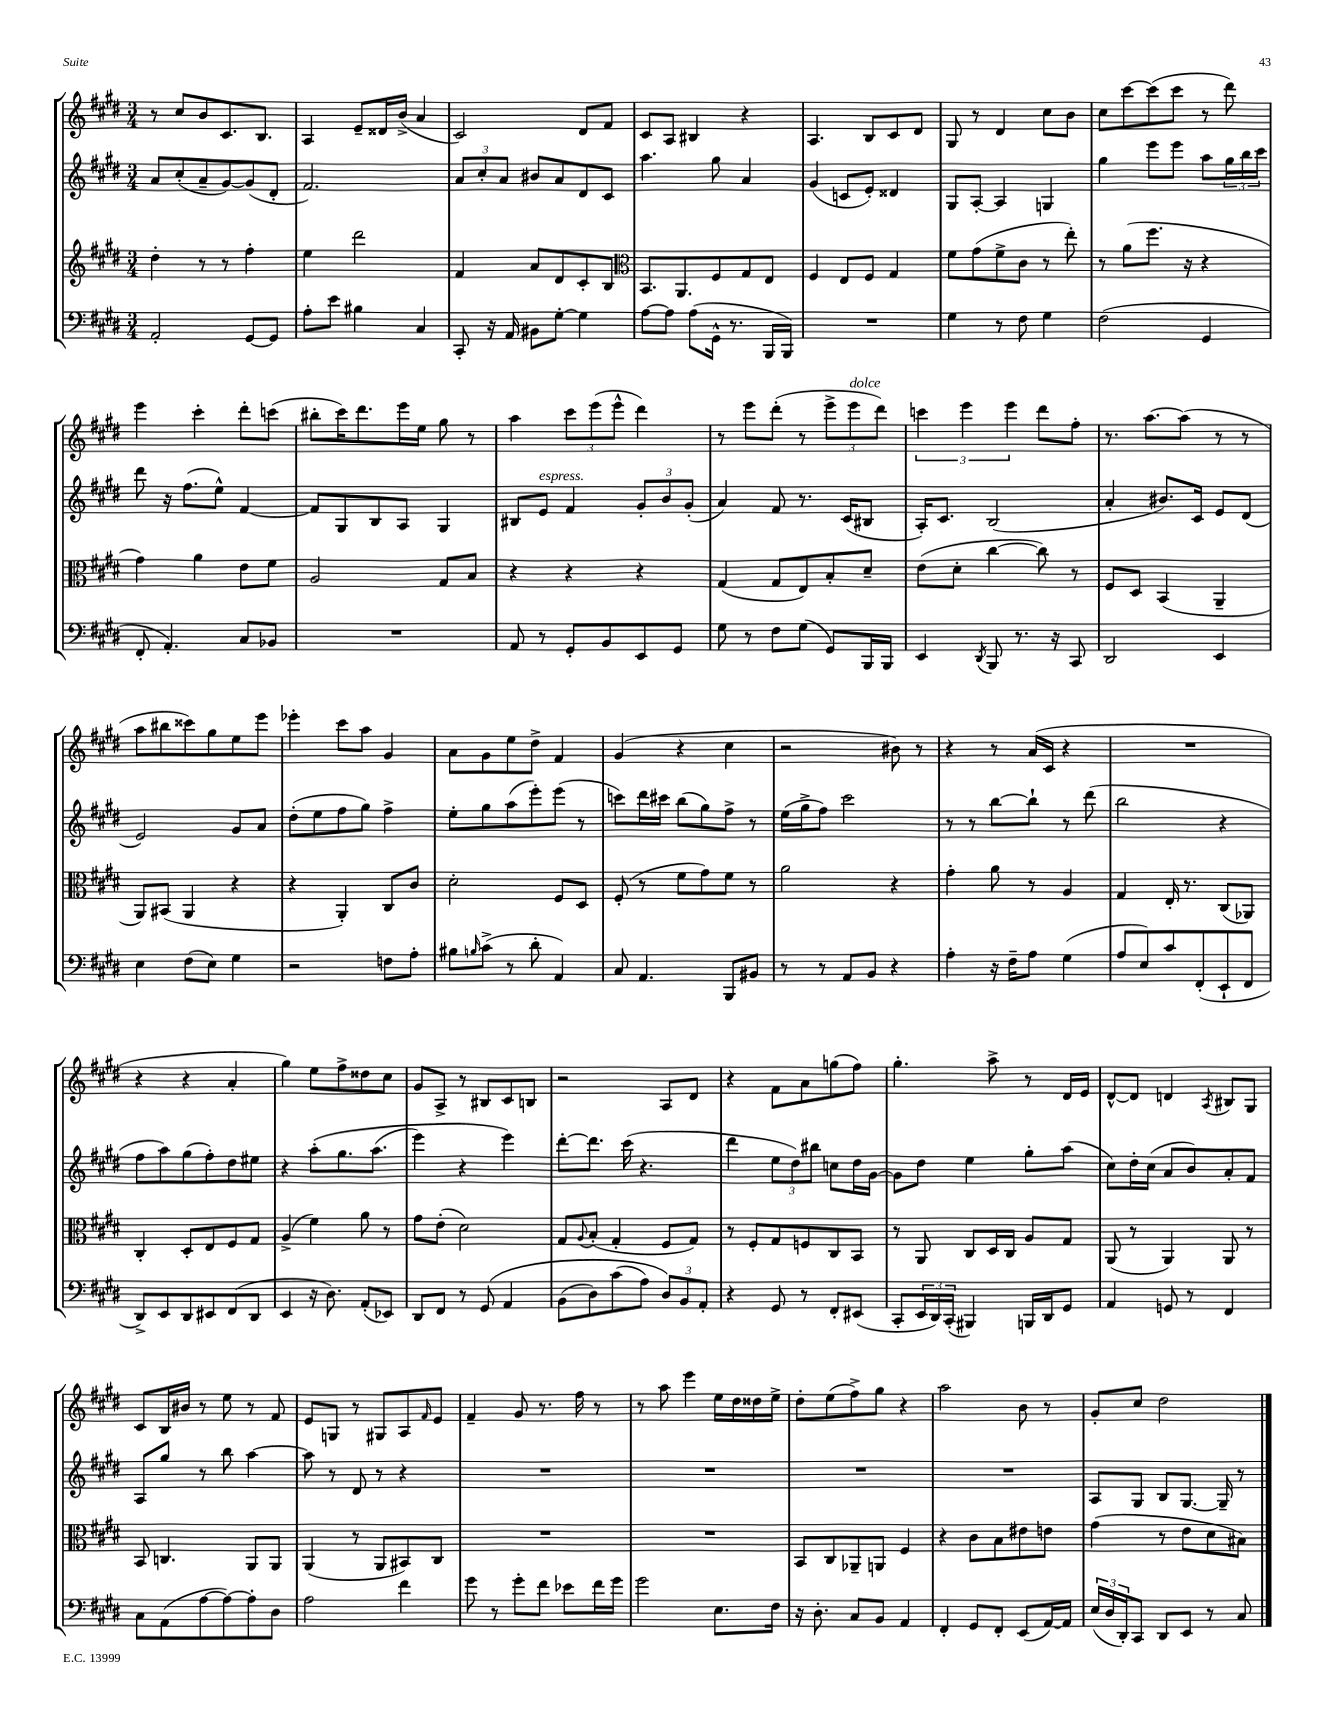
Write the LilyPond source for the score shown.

<<
\new StaffGroup <<
\new Staff = "s0" {
    \clef treble \key e \major \numericTimeSignature \time 3/4
    r8 cis''8 b'8 cis'8. b8. |
    a4 e'8-- disis'16 b'16->( a'4 |
    cis'2) dis'8 fis'8 |
    cis'8 a8 bis4 r4 |
    a4. b8 cis'8 dis'8 |
    gis8 r8 dis'4 cis''8 b'8 |
    cis''8 cis'''8~ cis'''8( cis'''8 r8 dis'''8) |
    e'''4 cis'''4-. dis'''8-. c'''8( |
    bis''8-. cis'''16) dis'''8. e'''16 e''16 gis''8 r8 |
    a''4 \tuplet 3/2 { cis'''8 e'''8( e'''8-^ } dis'''4) |
    r8 e'''8 dis'''8-.( r8 \tuplet 3/2 { e'''8-> e'''8^\markup { \italic "dolce" } dis'''8) } |
    \tuplet 3/2 { c'''4 e'''4 e'''4 } dis'''8 fis''8-. |
    r8. a''8.~ a''8( r8 r8 |
    a''8 bis''8 cisis'''8) gis''8 e''8 e'''8 |
    ees'''4-. cis'''8 a''8 gis'4 |
    a'8 gis'8 e''8 dis''8-> fis'4 |
    gis'4( r4 cis''4 |
    r2 bis'8) r8 |
    r4 r8 a'16( cis'16 r4 |
    R2. |
    r4 r4 a'4-. |
    gis''4) e''8 fis''8-> disis''8 cis''8 |
    gis'8 a8-> r8 bis8 cis'8 b8 |
    r2 a8 dis'8 |
    r4 fis'8 a'8 g''8( fis''8) |
    gis''4.-. a''8-> r8 dis'16 e'16 |
    dis'8~-^ dis'8 d'4 \acciaccatura { a8 } bis8 gis8 |
    cis'8 b16 bis'16 r8 e''8 r8 fis'8 |
    e'8 g8 r8 gis8 a8 \grace { fis'16 } e'8 |
    fis'4-- gis'8 r8. fis''16 r8 |
    r8 a''8 e'''4 e''16 dis''16 disis''16 e''16-> |
    dis''8-. e''8( fis''8->) gis''8 r4 |
    a''2 b'8 r8 |
    gis'8-. cis''8 dis''2 \bar "|." |
}
\new Staff = "s1" {
    \clef treble \key e \major \numericTimeSignature \time 3/4
    a'8 cis''8-.( a'8-- gis'8~) gis'8( dis'8-. |
    fis'2.) |
    \tuplet 3/2 { a'8 cis''8-. a'8 } bis'8 a'8 dis'8 cis'8 |
    a''4. gis''8 a'4 |
    gis'4( c'8 e'8-.) disis'4 |
    gis8 a8~-. a4 g4 |
    gis''4 e'''8 e'''8 a''8 \tuplet 3/2 { gis''16 b''16 cis'''16 } |
    dis'''8 r16 fis''8.( e''8-^) fis'4~ |
    fis'8 gis8 b8 a8 gis4 |
    bis8 e'8^\markup { \italic "espress." } fis'4 \tuplet 3/2 { gis'8-. b'8 gis'8-.( } |
    a'4) fis'8 r8. cis'16( bis8 |
    a16-.) cis'8. b2( |
    a'4-. bis'8.) cis'16 e'8 dis'8( |
    e'2) gis'8 a'8 |
    dis''8-.( e''8 fis''8 gis''8) fis''4-> |
    e''8-. gis''8 a''8( e'''8-.) e'''8( r8 |
    c'''8) dis'''16 cis'''16 b''8( gis''8) fis''8-> r8 |
    e''16( gis''16-> fis''8) cis'''2 |
    r8 r8 b''8~ b''8-! r8 dis'''8( |
    b''2 r4 |
    fis''8 a''8) gis''8( fis''8-.) dis''8 eis''8 |
    r4 a''8-.\( gis''8. a''8.( |
    e'''4) r4 e'''4\) |
    dis'''8~-. dis'''8. cis'''16( r4. |
    dis'''4 \tuplet 3/2 { e''8 dis''8) bis''8 } c''8 dis''16 gis'16~ |
    gis'8 dis''8 e''4 gis''8-. a''8( |
    cis''8) dis''16-. cis''16( a'8 b'8) a'8-. fis'8 |
    a8 gis''8 r8 b''8 a''4~ |
    a''8 r8 dis'8 r8 r4 |
    R2. |
    R2. |
    R2. |
    R2. |
    a8 gis8 b8 gis8.~ gis16-- r8 \bar "|." |
}
\new Staff = "s2" {
    \clef treble \key e \major \numericTimeSignature \time 3/4
    dis''4-. r8 r8 fis''4-. |
    e''4 dis'''2 |
    fis'4 a'8 dis'8 cis'8-. b8 |
    \clef alto b,8. a,8. fis8 gis8 e8 |
    fis4 e8 fis8 gis4 |
    fis'8 gis'8( fis'8-> cis'8 r8 e''8-.) |
    r8 a'8( fis''8. r16 r4 |
    gis'4) a'4 e'8 fis'8 |
    a2 gis8 b8 |
    r4 r4 r4 |
    gis4( gis8 e8) b8-. dis'8-- |
    e'8( dis'8-. cis''4~ cis''8) r8 |
    fis8 dis8 b,4( a,4-- |
    a,8) bis,8( a,4 r4 |
    r4 a,4-.) cis8 cis'8 |
    dis'2-. fis8 dis8 |
    fis8-.( r8 fis'8 gis'8) fis'8 r8 |
    a'2 r4 |
    gis'4-. a'8 r8 a4 |
    gis4 e16-. r8. cis8( aes,8) |
    cis4-. dis8-. e8 fis8 gis8 |
    a4->( fis'4) a'8 r8 |
    gis'8 e'8-.( dis'2) |
    gis8 \appoggiatura { a8 } b8-.( gis4-. fis8 gis8) |
    r8 fis8-. gis8 f8 cis8 b,8 |
    r8 a,8 cis8 dis16 cis16 a8 gis8 |
    a,8( r8 a,4) a,8 r8 |
    b,8 c4. a,8 a,8 |
    a,4( r8 a,8 bis,8) cis8 |
    R2. |
    R2. |
    b,8 cis8 aes,8-- a,8 fis4 |
    r4 cis'8 b8 eis'8 e'8 |
    gis'4( r8 e'8 dis'8 bis8) \bar "|." |
}
\new Staff = "s3" {
    \clef bass \key e \major \numericTimeSignature \time 3/4
    a,2-. gis,8~ gis,8 |
    a8-. e'8 bis4 cis4 |
    cis,8-. r16 a,16 bis,8 gis8~-. gis4 |
    a8~ a8 a8( gis,16-^ r8. b,,16 b,,16) |
    R2. |
    gis4 r8 fis8 gis4 |
    fis2( gis,4 |
    fis,8-. a,4.-.) cis8 bes,8 |
    R2. |
    a,8 r8 gis,8-. b,8 e,8 gis,8 |
    gis8 r8 fis8 gis8( gis,8) b,,16 b,,16 |
    e,4 \acciaccatura { dis,8 } b,,8 r8. r16 cis,8 |
    dis,2 e,4 |
    e4 fis8( e8) gis4 |
    r2 f8 a8-. |
    bis8 \grace { b16 } cis'8->( r8 dis'8-. a,4) |
    cis8 a,4. b,,8 bis,8 |
    r8 r8 a,8 b,8 r4 |
    a4-. r16 fis16-- a8 gis4( |
    a8 e8) cis'8 fis,8-.( e,8-! fis,8 |
    dis,8->) e,8 dis,8 eis,8 fis,8( dis,8 |
    e,4 r16 dis8.) a,8-.( ees,8) |
    dis,8 fis,8 r8 gis,8\( a,4 |
    b,8( dis8) cis'8( a8) \tuplet 3/2 { dis8\) b,8 a,8-. } |
    r4 gis,8 r8 fis,8-. eis,8( |
    cis,8-. \tuplet 3/2 { e,16 dis,16) cis,16-.( } bis,,4) b,,16 dis,16 gis,8 |
    a,4 g,8 r8 fis,4 |
    cis8 a,8( a8~ a8~) a8-. dis8 |
    a2 fis'4 |
    gis'8 r8 gis'8-. fis'8 ees'8 fis'16 gis'16 |
    gis'2 e8. fis16 |
    r16 dis8.-. cis8 b,8 a,4 |
    fis,4-. gis,8 fis,8-. e,8( a,16~) a,16 |
    \tuplet 3/2 { e16( dis16 dis,16-.) } cis,8 dis,8 e,8 r8 cis8 \bar "|." |
}
>>
>>
\layout { \context { \Score \remove "Bar_number_engraver" } }
